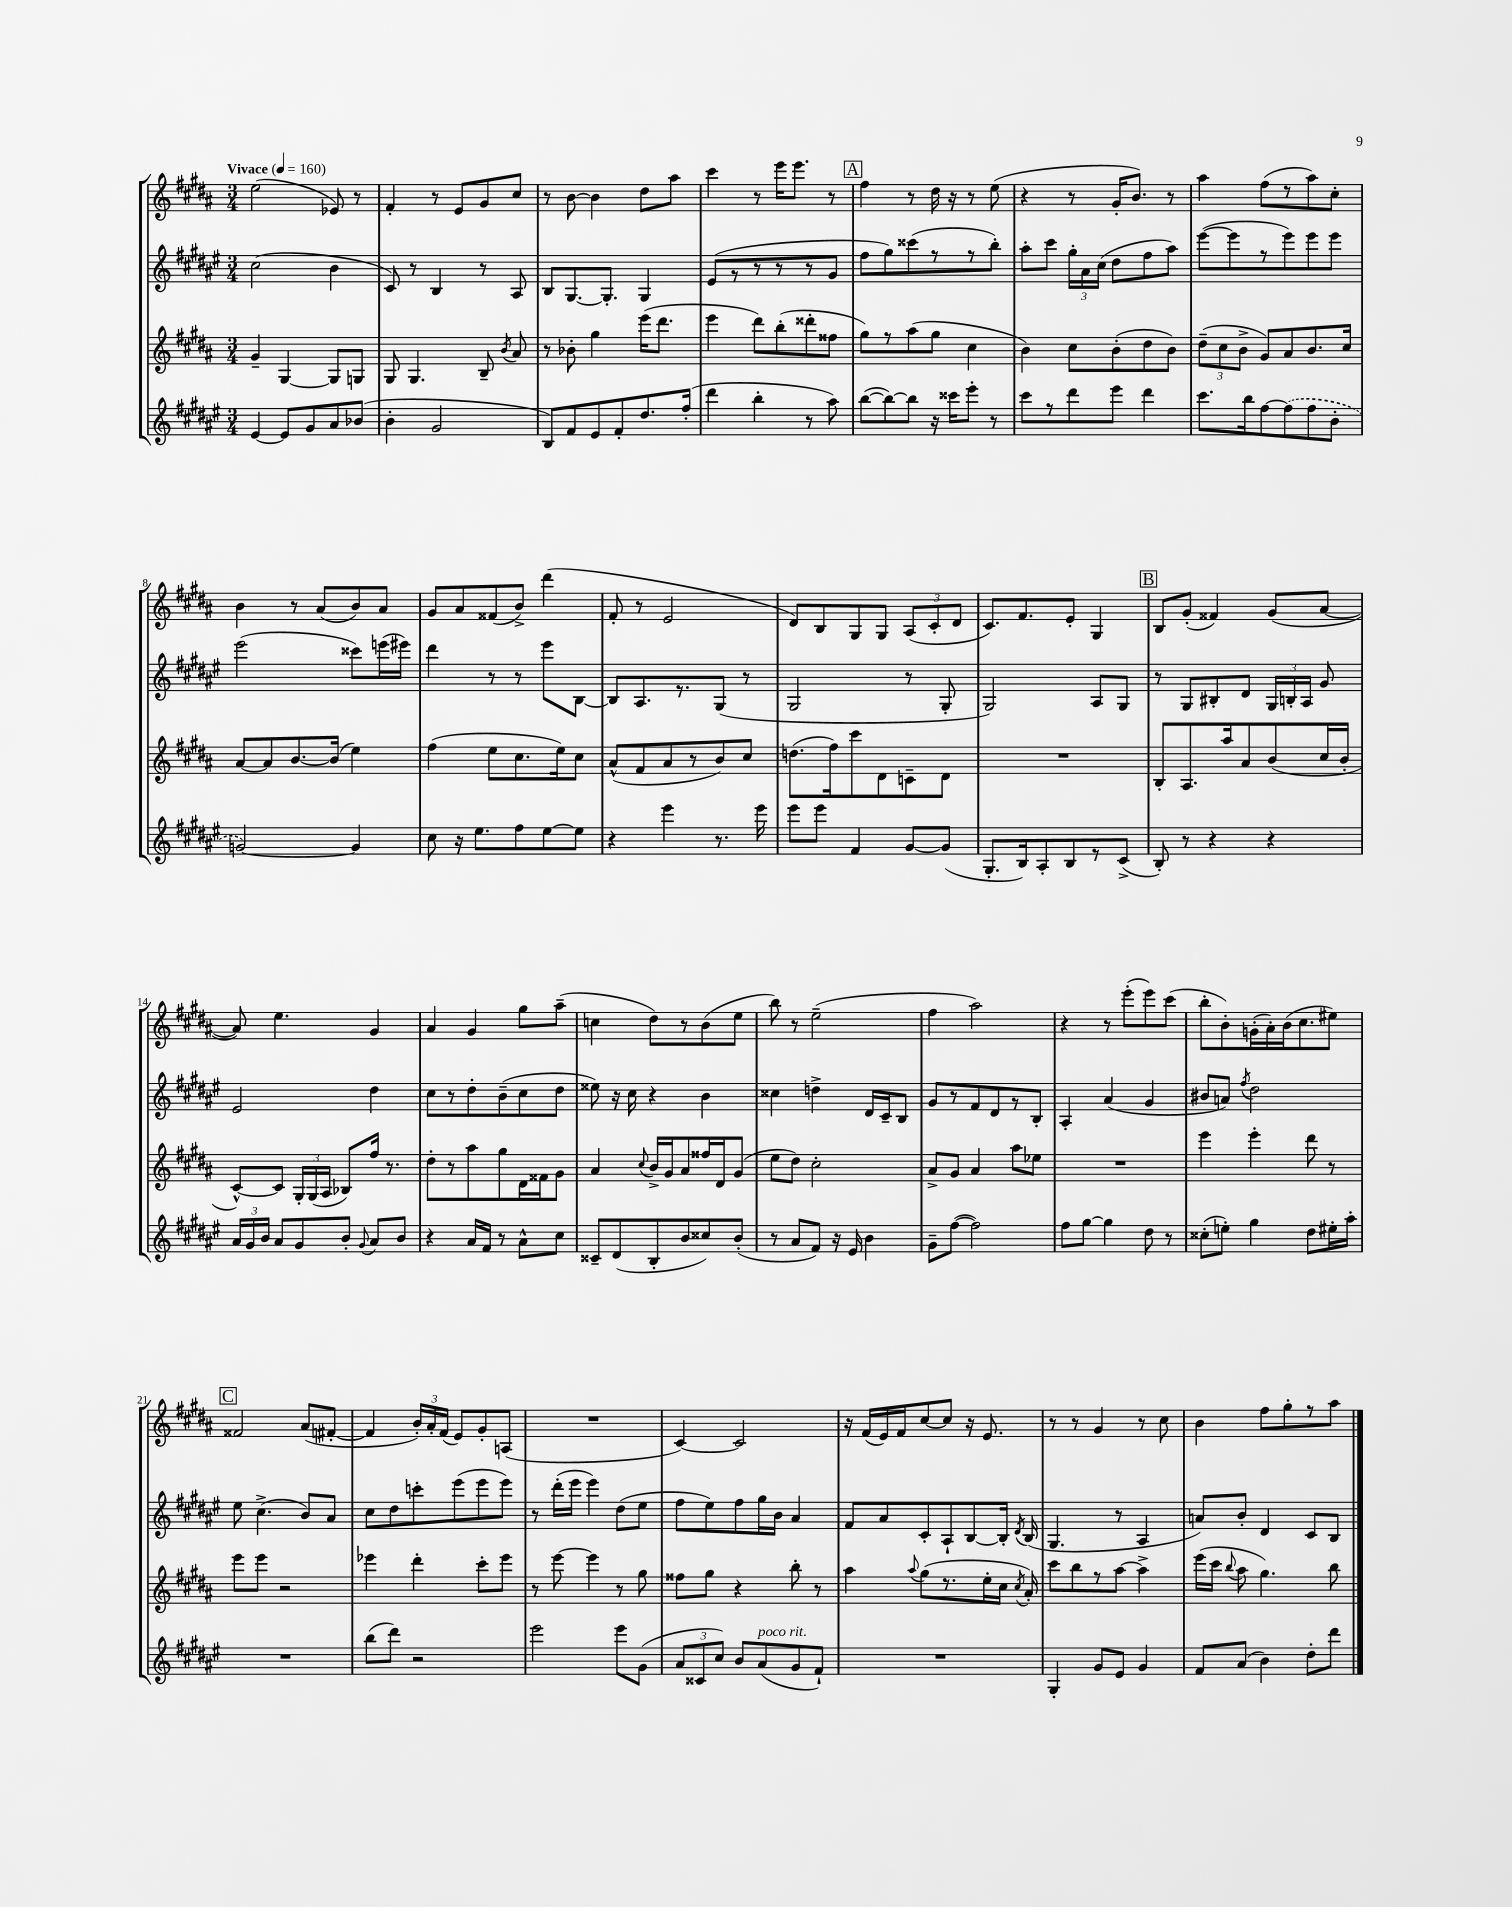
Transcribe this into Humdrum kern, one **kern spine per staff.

**kern	**kern	**kern	**kern
*staff4	*staff3	*staff2	*staff1
*clefG2	*clefG2	*clefG2	*clefG2
*k[f#c#g#d#a#e#]	*k[f#c#g#d#a#]	*k[f#c#g#d#a#e#]	*k[f#c#g#d#a#]
*M3/4	*M3/4	*M3/4	*M3/4
*MM160	*MM160	*MM160	*MM160
[4e#	4g#~	(2cc#	(2ee
8e#]	[4G#	.	.
8g#	.	.	.
8a#	8G#]	4b	8e-)
(8b-	8G	.	8r
=	=	=	=
4b'	8G#	8c#)	4f#'
.	4.G#	8r	.
2g#	.	4B	8r
.	.	.	8e
.	8B~	8r	8g#
.	8qb	.	.
.	8a#	8A#	8cc#
=	=	=	=
8B)	8r	8B	8r
8f#	8b-'	[8.G#	[8b
8e#	4gg#	.	4b]
.	.	8.G#']	.
8f#'	.	.	.
8.dd#	(16eee	4G#	8dd#
.	8.ddd#	.	.
.	.	.	8aa#
(16ff#'	.	.	.
=	=	=	=
4ddd#	4eee	(8e#	4ccc#
.	.	8r	.
4bb'	8ddd#)	8r	8r
.	(8bb'	8r	16eee
.	.	.	8.eee
8r	8ddd##'	8r	.
8aa#)	8ff##	8g#	8r
=	=	=	=
([8bb	8gg#)	8ff#	4ff#
8bb_)	8r	8gg#)	.
8bb]	(8aa#	(8ccc##	8r
16r	8gg#	8r	16dd#
16ccc##	.	.	16r
8eee#'	4cc#	8r	8r
8r	.	8bb')	(8ee
=	=	=	=
8ccc#	4b)	8aa#'	4r
8r	.	8ccc#	.
8ddd#	8cc#	24gg#'	8r
.	.	24a#	.
.	.	(24cc#	.
8eee#	(8b'	8dd#	16g#'
.	.	.	8.b)
4ddd#	8dd#	8ff#	.
.	8b)	8aa#)	8r
=	=	=	=
8.ccc#	(12dd#~	([8eee#	4aa#
.	12cc#	.	.
.	.	8eee#]	.
.	12b^	.	.
16bb	.	.	.
[8ff#	8g#)	8r	(8ff#
(8ff#]	8a#	8eee#)	8r
8ff#	8.b	8eee#	8aa#)
8b'	.	8eee#	8cc#'
.	16cc#	.	.
=	=	=	=
[2g)	[8a#	(2eee#	4b
.	8a#]	.	.
.	[8.b	.	8r
.	.	.	(8a#
.	(16b]	.	.
4g]	4ee)	8ccc##)	8b)
.	.	(16eee	8a#
.	.	16eee#)	.
=	=	=	=
8cc#	(4ff#	4ddd#	8g#
16r	.	.	8a#
8.ee#	.	.	.
.	8ee	8r	(8f##
8ff#	8.cc#	8r	8b^)
[8ee#	.	8eee#	(4ddd#
.	16ee)	.	.
8ee#]	8cc#	[8B	.
=	=	=	=
4r	(8a#^^	8B]	8f#'
.	8f#	8.A#	8r
4eee#	8a#	.	2e
.	.	8.r	.
.	8r	.	.
8.r	8b)	(8G#	.
.	8cc#	8r	.
16eee#	.	.	.
=	=	=	=
8eee#	(8.dd	2G#	8d#)
8eee#	.	.	8B
.	16ff#)	.	.
4f#	8ccc#	.	8G#
.	8d#	.	8G#
[8g#	8c~	8r	(12A#
.	.	.	12c#'
(8g#]	8d#	8G#'	.
.	.	.	12d#
=	=	=	=
8.G#'	2.r	2G#)	8.c#)
16B)	.	.	8.f#
8A#'	.	.	.
8B	.	.	8e'
8r	.	8A#	4G#
(8c#^	.	8G#	.
=	=	=	=
8B')	8B'	8r	8B
8r	8.A#	8G#	(8g#'
4r	.	8B#'	4f##)
.	16aa#	.	.
.	8a#	8d#	.
4r	(8b	24G#	(8g#
.	.	24B'	.
.	.	24A#	.
.	16cc#	8g#	[8a#
.	16b'	.	.
=	=	=	=
24a#	[8c#^^)	2e#	8a#])
24g#	.	.	.
24b	.	.	.
8a#	8c#]	.	4.ee
8g#	24G#'	.	.
.	(24G#	.	.
.	24A#	.	.
8b'	8B-)	.	.
8qqg#	.	.	.
8a#	16ff#	4dd#	4g#
.	8.r	.	.
8b	.	.	.
=	=	=	=
4r	8dd#'	8cc#	4a#
.	8r	8r	.
16a#	8aa#	8dd#'	4g#
16f#	.	.	.
8r	8gg#	(8b~	.
8a#^^	16d#	8cc#	8gg#
.	16f##	.	.
8cc#	8g#	8dd#	(8aa#~
=	=	=	=
8c##~	4a#	8ee##)	4cc
(8d#	.	16r	.
.	.	16cc#	.
.	8qqcc#	.	.
8B'	16b^	4r	8dd#)
.	16g#	.	.
8b	8a#	.	8r
8cc##)	16ff##	4b	(8b
.	16d#	.	.
(8b'	(8g#	.	8ee
=	=	=	=
8r	8ee	4cc##	8bb)
8a#	8dd#)	.	8r
8f#)	2cc#'	4dd^	(2ee~
16r	.	.	.
16e#	.	.	.
4b	.	16d#	.
.	.	16c#~	.
.	.	8B	.
=	=	=	=
8g#~	8a#^	8g#	4ff#
([8ff#	8g#	8r	.
2ff#])	4a#	8f#	2aa#)
.	.	8d#	.
.	8aa#	8r	.
.	8ee-	8B'	.
=	=	=	=
8ff#	2.r	4A#'	4r
[8gg#	.	.	.
4gg#]	.	(4a#	8r
.	.	.	(8eee'
8dd#	.	4g#	8eee)
8r	.	.	(8ccc#
=	=	=	=
(8cc##'	4eee	8b#	8bb'
8ee')	.	8a)	8b')
.	.	8qff#	.
4gg#	4eee'	2dd#	(16g'
.	.	.	16a#')
.	.	.	(16b
.	.	.	8.cc#
8dd#	8ddd#	.	.
16ee#'	8r	.	8ee#)
16aa#'	.	.	.
=	=	=	=
2.r	8eee	8ee#	2f##
.	8eee	(4.cc#^	.
.	2r	.	.
.	.	8b)	(8a#
.	.	8a#	[8f#'
=	=	=	=
(8bb	4eee-	8cc#	4f#]
8ddd#)	.	8dd#	.
2r	4ddd#'	8ccc'	24b')
.	.	.	24a#'
.	.	.	(24f#
.	.	(8eee#	8e)
.	8ccc#'	8eee#	8g#'
.	8eee-	8eee#)	(8A
=	=	=	=
2eee#	8r	8r	2.r
.	[8eee	(16ddd#'	.
.	.	16eee#	.
.	4eee]	4eee#)	.
8eee#	8r	(8dd#	.
(8g#	8gg#	8ee#	.
=	=	=	=
12a#	8ff##	8ff#	[4c#)
12c##	.	.	.
.	8gg#	8ee#)	.
12cc#)	.	.	.
8b	4r	8ff#	2c#]
(8a#	.	16gg#	.
.	.	16b	.
8g#	8bb'	4a#	.
8f#`)	8r	.	.
=	=	=	=
2.r	4aa#	8f#	16r
.	.	.	(16f#
.	.	8a#	16e)
.	.	.	16f#
.	8qqaa#	.	.
.	(8gg#	8c#'	[8cc#
.	8.r	8A#`	8cc#]
.	.	[8B	16r
.	16ee'	.	8.e
.	16cc#	16B']	.
.	8qcc#	8qd#	.
.	16a#')	(16B	.
=	=	=	=
4G#'	8ccc#	4.G#	8r
.	8bb	.	8r
8g#	8r	.	4g#
8e#	[8aa#	8r	.
4g#	4aa#^]	4A#	8r
.	.	.	8cc#
=	=	=	=
8f#	(16eee	8a)	4b
.	16ccc#	.	.
.	8qqbb	.	.
(8a#	8aa#	8b'	.
4b)	4.gg#)	4d#	8ff#
.	.	.	8gg#'
8dd#'	.	8c#	8r
8ddd#	8bb	8B	8aa#
==	==	==	==
*-	*-	*-	*-
